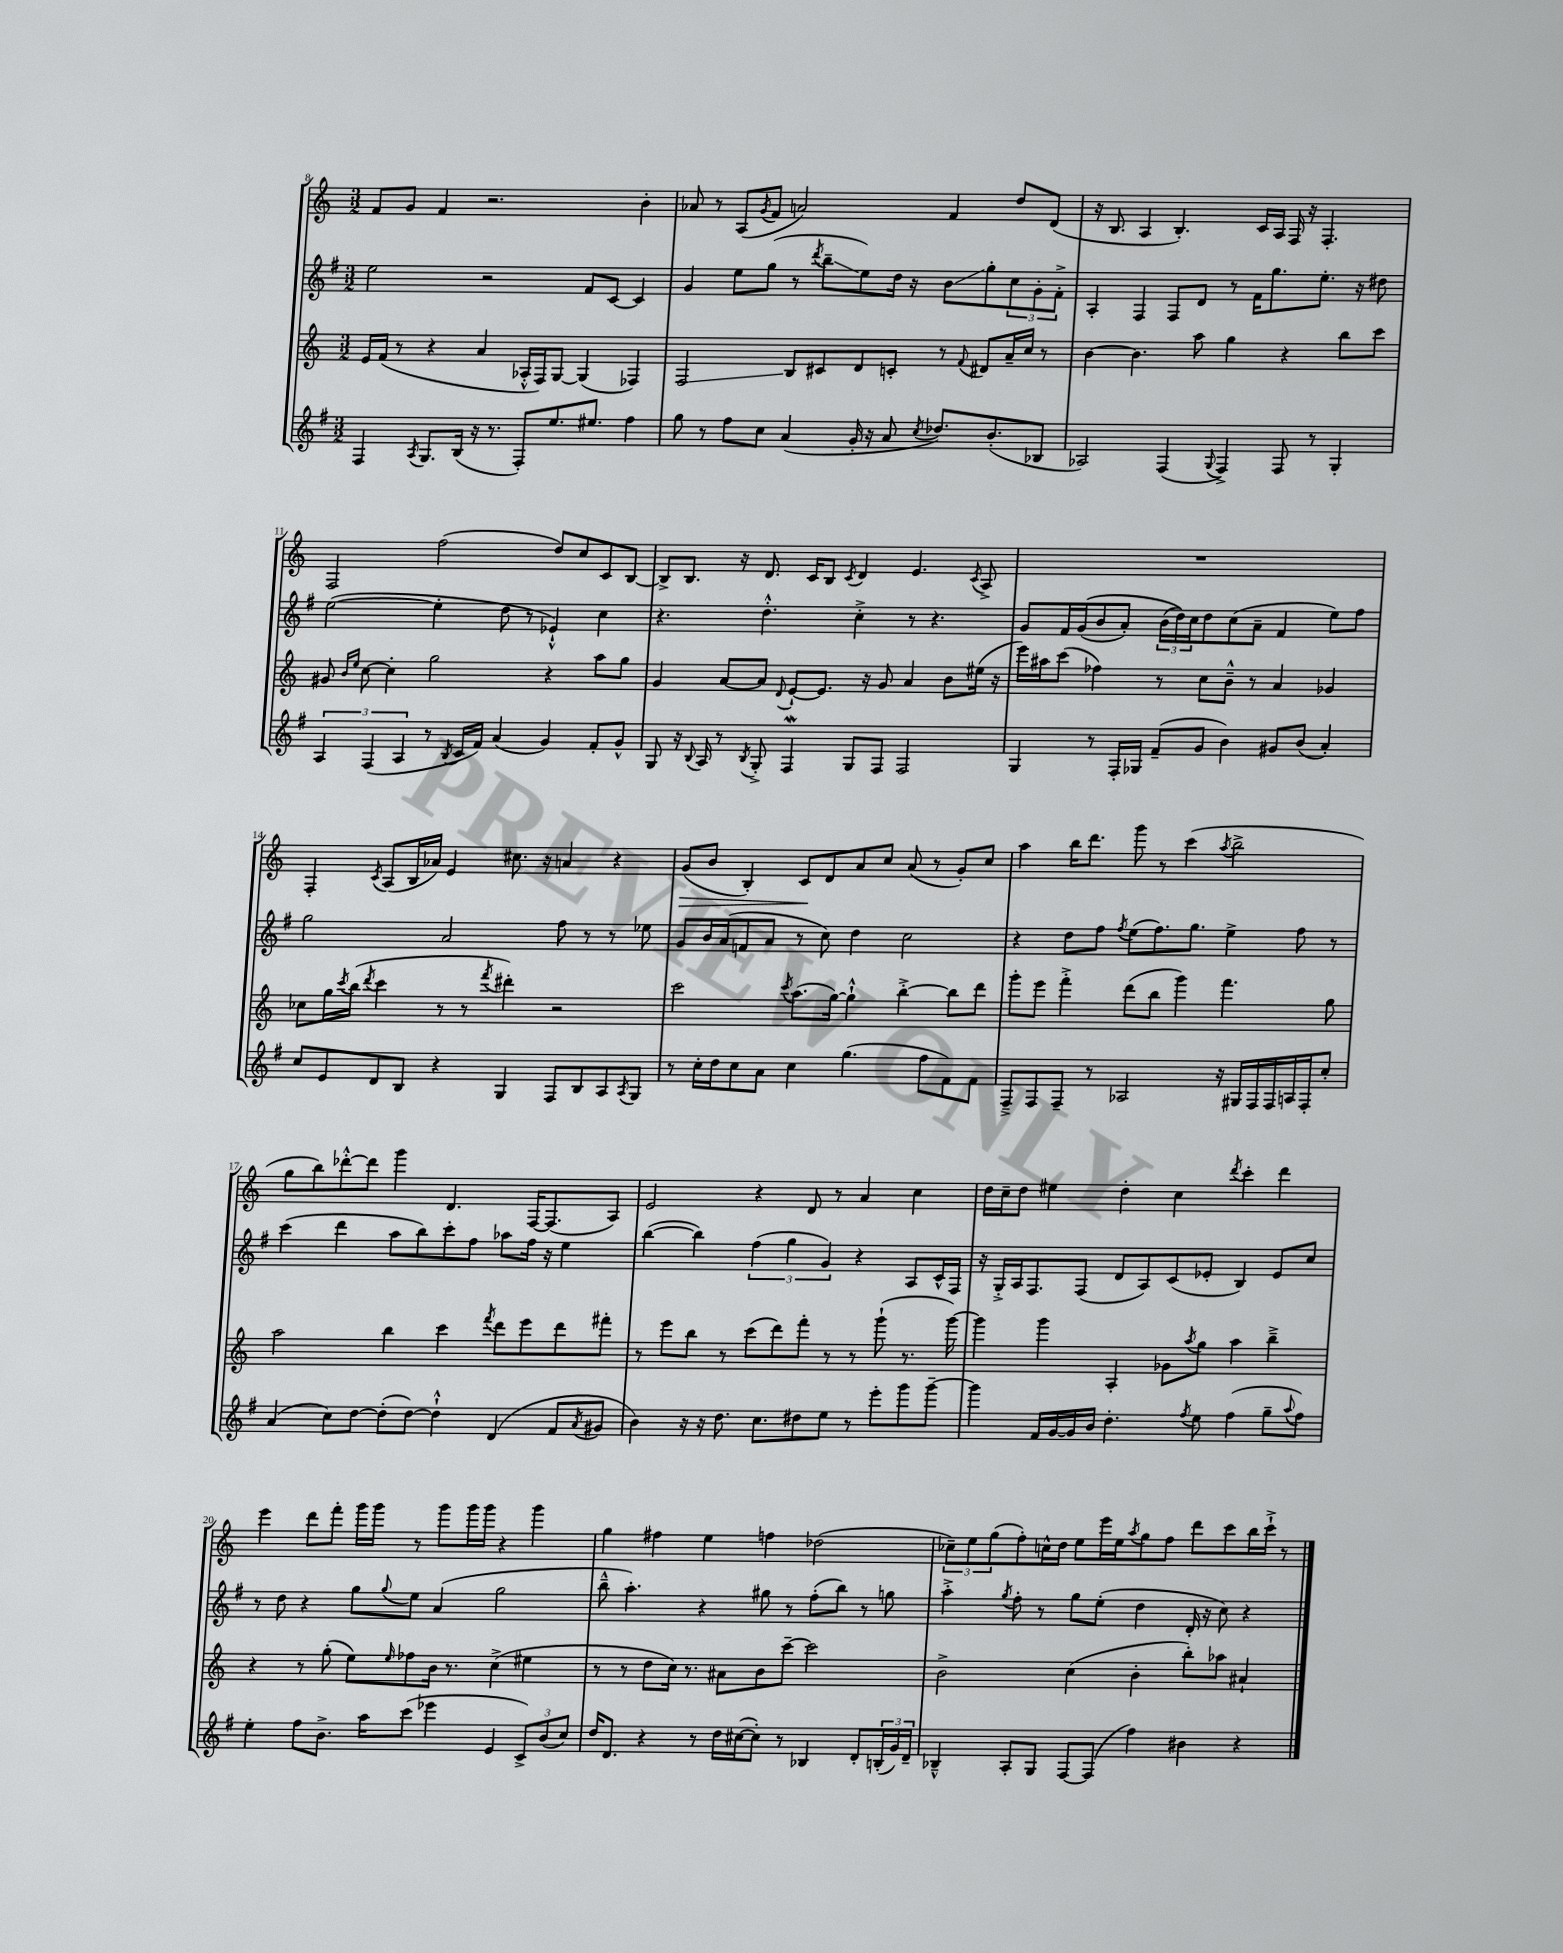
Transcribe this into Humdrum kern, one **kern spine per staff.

**kern	**kern	**kern	**kern
*staff4	*staff3	*staff2	*staff1
*clefG2	*clefG2	*clefG2	*clefG2
*k[f#]	*k[]	*k[f#]	*k[]
*M3/2	*M3/2	*M3/2	*M3/2
4F#/	16e/LL	2ee\	8f/L
.	(16f/JJ	.	.
.	8r	.	8g/J
8qA/	.	.	.
8.G/L	4r	.	4f/
(16B/Jk	.	.	.
16r	4a/	2r	2.r
8.r	.	.	.
8F#'/L)	16A-'^^/LL	.	.
.	16F/J)	.	.
8.ee/	[8G/J	.	.
.	(4G/]	8f#/L	.
8.ee#/J	.	.	.
.	.	[8c/J	.
4ff#\	4F-/)	4c/]	4b'\
=	=	=	=
8gg\	2F/	4g/	8a-/
8r	.	.	8r
8ff#\L	.	8ee\L	(8A/L
.	.	.	8qg/
8cc\J	.	(8gg\J	8f/J
(4a/	8B/L	8r	2a/)
.	.	8qddd/	.
.	8c#/	8bb~\L	.
16g'/	8d/	8ee\)	.
16r	.	.	.
8a/	8c'/J	16dd\Jk	.
.	.	16r	.
8qcc/	.	.	.
8.dd-/L)	8r	8b\L	4f/
.	8qqf/	.	.
.	8d#/L	8gg'\	.
(8.b'/	.	.	.
.	16a~/L	12cc\	8dd/L
.	16cc/JJ	.	.
.	.	12g'\	.
8B-/J	8r	.	(8d/J
.	.	12f#'^\J	.
=	=	=	=
2A-/)	[4b\	4A'/	16r
.	.	.	8.B/
.	4.b\]	4F#/	4A/
(4F#/	.	8F#/L	4.B'/)
.	8aa\	8d/J	.
8qqG/	.	.	.
4F#^/)	4gg\	8r	.
.	.	16f#\LK	16c/LL
.	.	8.gg\	16A/JJ
8F#/	4r	.	16F/
.	.	.	16r
8r	.	8.ee'\J	4.F'/
4G'/	8bb\L	.	.
.	.	16r	.
.	8ccc\J	8dd#\	.
=	=	=	=
6A/	8g#/	([2ee\	2F/
.	16qqb/LL	.	.
.	16qqee/JJ	.	.
.	[8cc\	.	.
(6F#/	.	.	.
.	4cc'\]	.	.
6A/	.	.	.
8r	2gg\	4ee'\]	(2ff\
8qB/	.	.	.
16c/LL	.	.	.
16f#/JJ)	.	.	.
(4a/	.	8dd\	.
.	.	8r	.
4g/)	4r	4e-`^^/)	8dd/L)
.	.	.	8cc/
8f#'/L	8aa\L	4cc\	8c/
8g^^/J	8gg\J	.	[8B/J
=	=	=	=
8G/	4g/	4.r	8B^/]L
16r	.	.	8.B/J
8qqB/	.	.	.
16A/	.	.	.
8r	[8a/L	.	.
.	.	.	16r
8qB/	.	.	.
8G'^/	8a/]J	4.dd'^^\	8.d/
.	8qqd/	.	.
4F#/	[8e`/L	.	.
.	.	.	16c/LK
.	8.e/]J	.	8B/J
.	.	.	8qc/
8G/L	.	4cc'^\	4d/
.	16r	.	.
8F#/J	8g/	.	.
2F#/	4a/	8r	4.e/
.	.	4.r	.
.	8b\L	.	.
.	.	.	8qc/
.	(16ee#\Jk	.	8A^/
.	16r	.	.
=	=	=	=
4G/	16eee\LL)	8g/L	1.r
.	16aa#\J	.	.
.	(8ccc\J	16f#/L	.
.	.	&((16g/J	.
8r	4ff-\)	8b/	.
16F#'/LL	.	8a'/J)	.
16G-/JJ	.	.	.
(8f#~/L	8r	(24b\LL	.
.	.	24dd\)&)	.
.	.	24cc\J	.
8g/J	8cc\L	8dd\	.
4b\)	8b~^^\J	(8cc\	.
.	8r	8a~\J	.
8g#/L	4a/	4f#/	.
(8b/J	.	.	.
4a'/)	4g-/	8ee\L)	.
.	.	8ff#\J	.
=	=	=	=
8cc/L	8cc-\L	2gg\	4F'/
8e/	16gg\L	.	.
.	8qccc/	.	.
.	(16bb\JJ	.	.
.	8qddd/	.	8qc/
8d/	4ccc\	.	(8A/L
8B/J	.	.	16B/L
.	.	.	16a-/JJ)
4r	8r	2a/	4e/
.	8r	.	.
.	8qfff/	.	.
4G/	4ddd#'\)	.	8.cc#\
.	.	.	16r
8F#/L	2r	8ff#\	4a/
8B/	.	8r	.
8A/	.	8r	4r
8qA/	.	.	.
8G/J	.	8ee-\	.
=	=	=	=
8r	2ccc\	8g/L	(8g/L
16cc'\LL	.	16b/L	8b/J
16dd\J	.	(16a/J	.
8cc\	.	8f/	4B'/)
8a\J	.	8a/J	.
.	8qccc/	.	.
4cc\	(8.aa\L	8r	8c/L
.	.	8cc\)	8d/
.	[16gg\Jk)	.	.
(4.gg\	4gg`^^\]	4dd\	8a/
.	.	.	8cc/J
.	[4bb'^\	2cc\	(8a/
8ff#\L	.	.	8r
8f#\)	8bb\]L	.	8g'/L)
8f#\J	8ddd\J	.	8cc/J
=	=	=	=
8F#~^/L	8ggg'\L	4r	4aa\
8F#/	8eee\J	.	.
8F#~/J	4fff'^\	8dd\L	16bb\LK
.	.	.	8.ddd\J
8r	.	8ff#\J	.
.	.	8qff#/	.
2A-/	(8ddd\L	(8ee\L	8ggg\
.	8bb\J	8.ff#\)	8r
.	4ggg\)	.	(4ccc\
.	.	8.gg\J	.
.	.	.	8qaa/
16r	4.fff\	4ee^\	2bb^\
16G#/LL	.	.	.
16F#/	.	.	.
16F#/	.	.	.
16A/	.	8ff#\	.
16F#'/J	.	.	.
8cc'/J	8gg\	8r	.
=	=	=	=
(4a/	2aa\	(4ccc\	8gg\L
.	.	.	8bb\)
8cc\L)	.	4ddd\	[8ddd-'^^\
[8dd\J	.	.	8ddd-\]J
(8dd'\]L	4bb\	8aa\L	4ggg\
[8dd\J)	.	8bb\)	.
4dd`^^\]	4ccc\	8ccc'\	4.d/
.	.	8ff#\J	.
.	8qfff/	.	.
(4d/	8ddd\L	8aa-\L	.
.	8eee\	16ff#\Jk	[16F/LK
.	.	16r	(8.F/]
8f#/L	8ddd\	4ee\	.
8qa/	.	.	.
8g#/J	8fff#'\J	.	8A/J)
=	=	=	=
4b\)	8r	([4bb\	2e/
.	8eee\L	.	.
16r	8bb\J	4bb\])	.
16r	.	.	.
8.dd\	8r	.	.
.	(8ccc\L	(6ff#\	4r
8.cc\L	.	.	.
.	8ddd\)	.	.
.	.	6gg\	.
8dd#\	8fff'\J	.	8d/
.	.	6g/)	.
8ee\J	8r	.	8r
8r	8r	4r	4a/
8eee'\L	(8ggg`\	.	.
8ggg\	8.r	8A/L	4cc\
[8ggg~\J	.	16c^^/L	.
.	[16ggg\)	16F#/JJ	.
=	=	=	=
4ggg\]	4ggg\]	16r	16dd\LL
.	.	16G'^/LL	16cc~\J
.	.	16A/J	8dd\J
.	.	8.F#/	.
16f#/LL	4ggg\	.	4ee#\
[16g/	.	.	.
16g/]	.	(8F#/J	.
16b/JJ	.	.	.
4.dd'\	4A'/	8d/L	4dd'\
.	.	8A/)	.
.	8g-\L	(8c/	4cc\
8qff#/	8qaa/	.	.
8ee\	8gg\J	8e-'/J	.
.	.	.	8qddd/
(4ff#\	4aa\	4B/)	4ccc'\
8gg~\L	4bb~^\	8e-/L	4ddd\
8qqaa/	.	.	.
8ff#\J)	.	8cc/J	.
=	=	=	=
4ee'\	4r	8r	4eee\
.	.	8dd\	.
8ff#\L	8r	4r	8ddd\L
8.b^\J	(8gg'\	.	8fff'\J
.	8ee\L)	8gg\L	16ggg\LL
16aa\LK	.	.	16ggg\JJ
.	16qqee/	8qqgg/	.
(8ccc\J	8ff-\	8ee\J	8r
4eee-\	16b\Jk	(4a/	8ggg\L
.	8.r	.	.
.	.	.	16ggg\L
.	.	.	16ggg\JJ
4e/	(4cc^\	2gg\	4r
12c^/L)	4ee#\	.	4ggg\
(12b/	.	.	.
12cc/J)	.	.	.
=	=	=	=
16dd/LK	8r	8bb~^^\	4gg\
8.d/J	.	.	.
.	8r	4.aa'\)	.
4r	8dd\L	.	4ff#\
.	16cc\Jk)	.	.
.	8.r	.	.
8r	.	4r	4ee\
16dd\LL	8a#\L	.	.
([16cc#\J	.	.	.
8cc#'\]J)	8b\	8gg#\	4ff\
8r	[8ccc~\J	8r	.
4B-/	2ccc\]	(8ff#'\L	(2dd-\
.	.	8bb\J)	.
8d'/L	.	8r	.
(24B'/L	.	8gg\	.
24g/)	.	.	.
24d~/JJ	.	.	.
=	=	=	=
4B-~^^/	2b^\	4aa'^\	12cc-~\L)
.	.	.	12ee\
.	.	.	(12gg\
.	.	8qgg/	.
8A'/L	.	8ff#'\	8ff'\)
8G/J	.	8r	16cc^^\L
.	.	.	16dd\JJ
[8F#/L	(4cc\	8gg\L	8ee\L
(8F#/]J	.	(8ee'\J	16eee\L
.	.	.	16ee\J
.	.	.	8qaa/
4ff#\)	4b'\	4dd\	8gg\
.	.	.	8ff\J
4b#\	8bb'\L)	16d'/	8ddd\L
.	.	16r	.
.	8aa-\J	8cc\)	8ccc\
4r	4a#`/	4r	16bb\L
.	.	.	16ccc`^\JJ
.	.	.	8r
==	==	==	==
*-	*-	*-	*-
